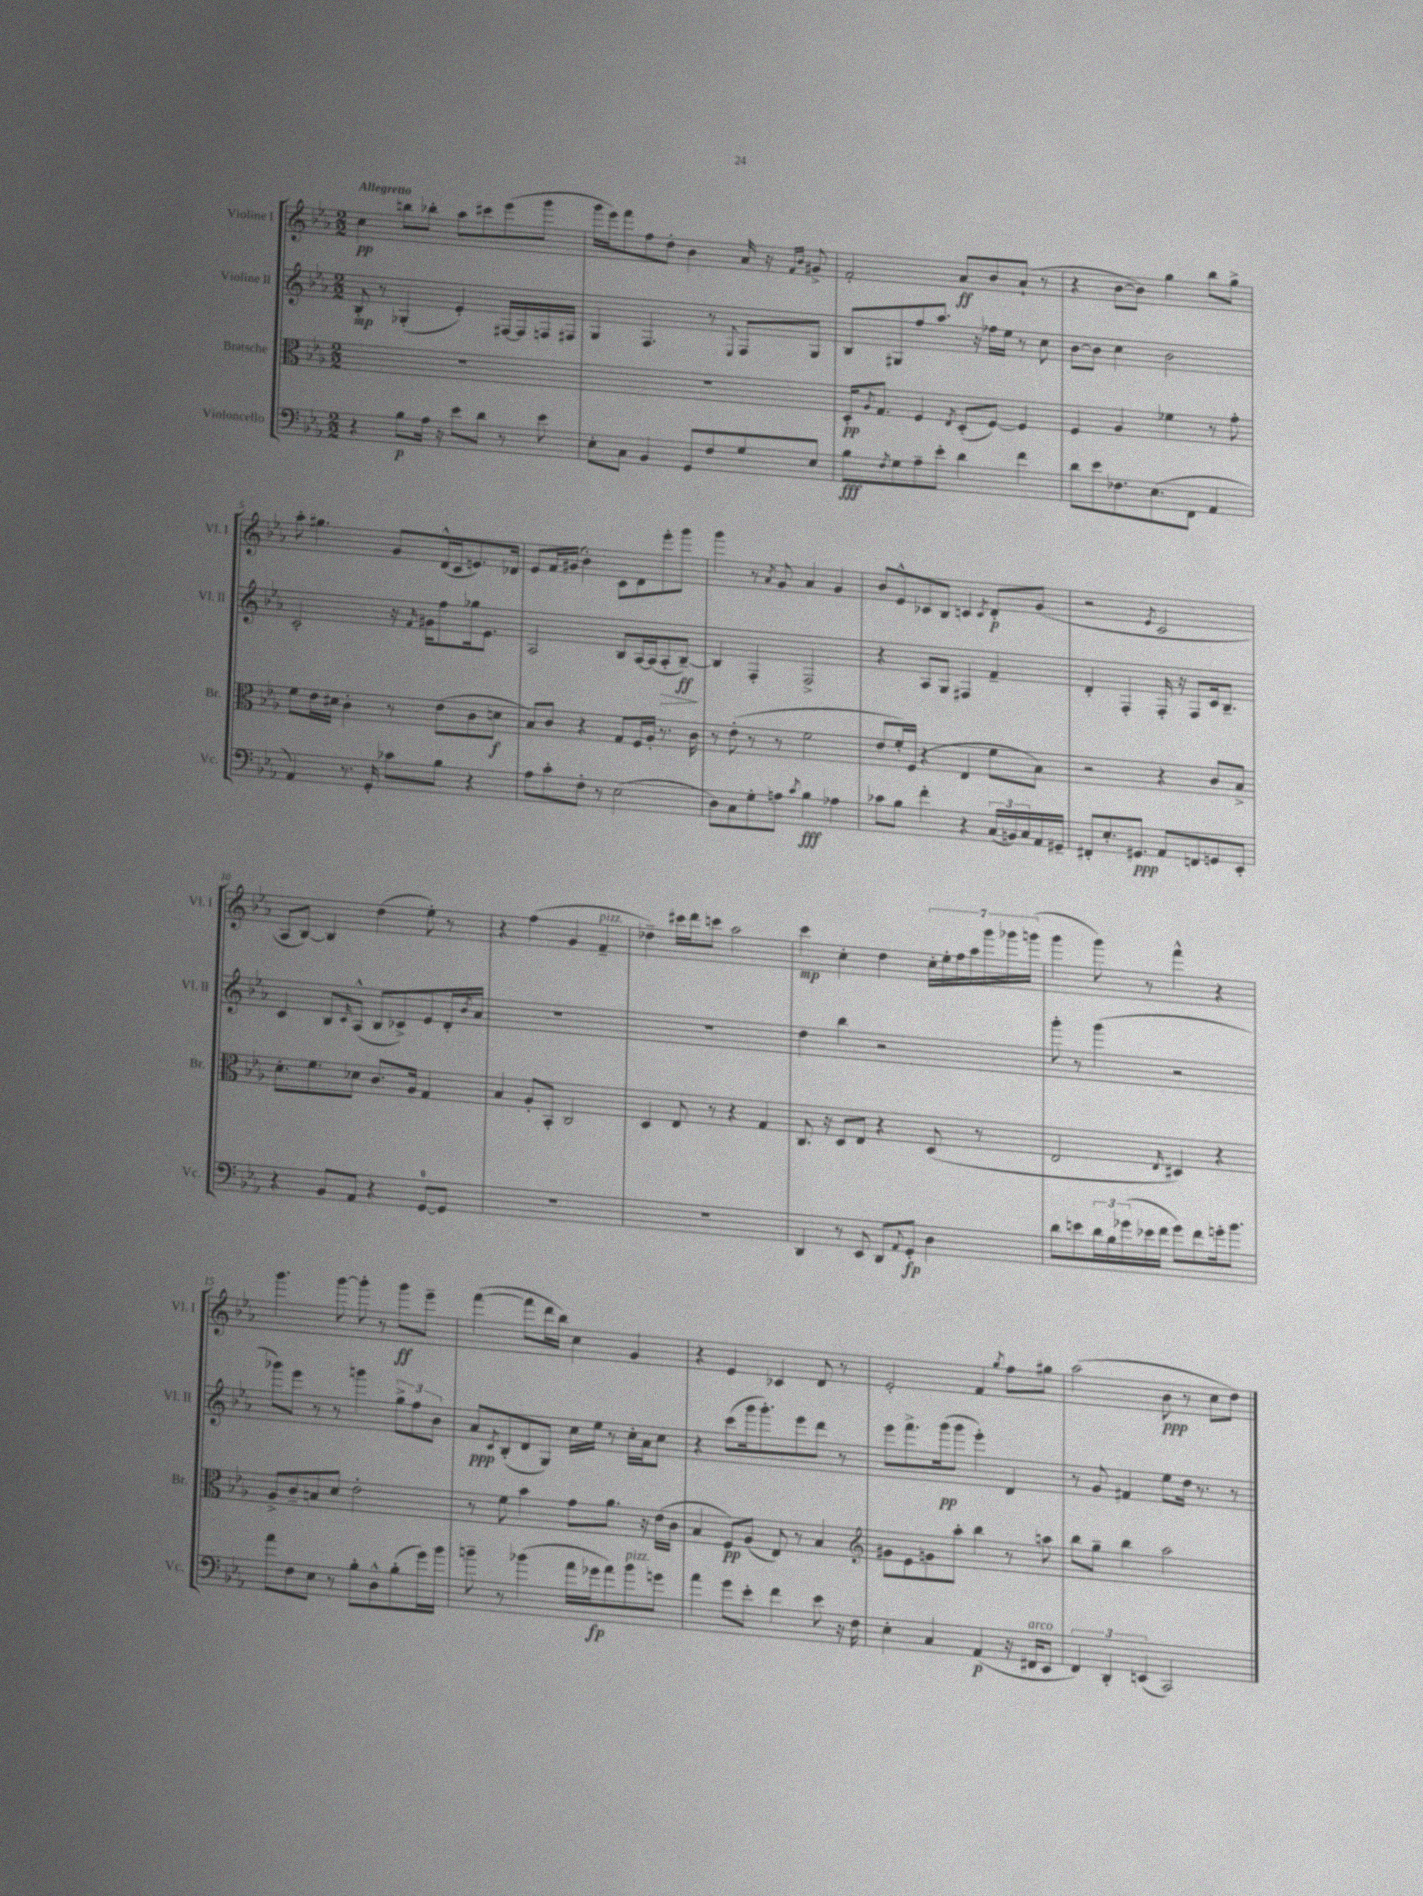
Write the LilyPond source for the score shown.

<<
\new StaffGroup <<
\new Staff = "s0" \with { instrumentName = "Violine I" shortInstrumentName = "Vl. I" } {
    \clef treble \key ees \major \numericTimeSignature \time 2/2 \tempo "Allegretto"
    c''4\pp b''8 bes''8-. aes''8 cis'''8 ees'''8( g'''8 |
    g'''16 ees'''16) f'''8 f''8 d''8-. bes'4 aes'16 r16 \grace { f'16 bes'16 } gis'8-> |
    f'2-. aes'8\ff bes'8 aes'8-!( r8 |
    r4 bes'8~ bes'8) g''4 bes''8 g''8-> |
    aes''8-. gis''4. g'8 d'16-^( c'16 e'8.) des'16 |
    ees'8 f'16 gis'16( bes'4-.) c'8 d'8 ees'''8-. g'''8 |
    g'''4 r8 \acciaccatura { aes'8 } g'8 aes'4 g'4 |
    bes'8 ees'8-^ ces'8 bes8 c'4 \acciaccatura { c'8 } d'8-.\p g'8( |
    r2 \acciaccatura { ees'8 } c'2 |
    aes8 bes8~) bes4 d''4( ees''8-.) r8 |
    r4 f''4( g'4 f'4--^\markup { \italic "pizz." } |
    des''4--) cis'''16 d'''16 c'''8 aes''2 |
    c'''4\mp c''4-. d''4 \tuplet 7/4 { c''16-. ees''16-. f''16 aes''16 g'''16 ges'''16 g'''16( } |
    g'''4 g'''8) r8 f'''4-^ r4 |
    g'''4. g'''8~ g'''8-. r8 g'''8\ff ees'''8-- |
    f'''4~( f'''8 d'''16 bes''16) c''4 g'4 |
    r4 ees'4 ces'4 d'8 r8 |
    ees'2-. f'4 \acciaccatura { g''8 } f''8 gis''8 |
    aes''2( bes'8\ppp r8 c''8 d''8) \bar "|." |
}
\new Staff = "s1" \with { instrumentName = "Violine II" shortInstrumentName = "Vl. II" } {
    \clef treble \key ees \major \numericTimeSignature \time 2/2
    bes8-.\mp r8 ges4-.( ees'4-.) fis16~ fis16 f16 fis16 |
    g4 f4. r8 \appoggiatura { ees8 } f8 g8 |
    bes8 gis8 f''8 aes''8. r16 fes''16 ees''16 r8 c''8 |
    bes'8~ bes'8 c''4 bes'2 |
    c'2-. r16 \grace { f'16 } gis'16 f''8 ges''16 ees'8. |
    aes2 bes8 aes16~ aes16( aes8-.\> bes8~--\ff\!) |
    bes4 f4-. f2-> |
    r4 aes8 g8 fis4 f'4-- |
    d'4-. f4-. f16-. r16 f8 c'16 bes8.-- |
    c'4 bes8 \grace { c'16 } aes8-^( bes8 ces'8->) ees'8 d'16-. \acciaccatura { bes'8 } aes'16 |
    R1 |
    R1 |
    d''4 bes''4 r2 |
    g'''8-. r8 g'''4( r2 |
    ges'''8) ees'''8 r8 r8 g'''4 \tuplet 3/2 { g''8-> f''8 bes'8 } |
    aes'8\ppp \acciaccatura { c'8 } bes8-.( d'8 g8) c''16 ees''16 r8 c''16-. aes'16 c''8 |
    r4 c'''8( g'''16 g'''8.-.) ees'''8 d'''8 r8 |
    ees'''8 f'''8.-> g'''16\pp( g'''8 ees'''4-.) d'4 |
    r8 g'8 fis'4 ees''8 d''16 r8. r8 \bar "|." |
}
\new Staff = "s2" \with { instrumentName = "Bratsche" shortInstrumentName = "Br." } {
    \clef alto \key ees \major \numericTimeSignature \time 2/2
    R1 |
    R1 |
    d16-.\pp \acciaccatura { aes8 } g8. f4 \acciaccatura { ees8 } d8-.( f8~) f4 |
    f4 aes4 fes'4 r8 g'8-. |
    f'8 ees'16 dis'16 c'4-. r8 ees'8( c'8 d'8\f |
    bes8) c'8 r4 g8 f16 aes16-. r8. c'16 |
    r8 ees'8-.( r8 r8 f'2 |
    ees'8 f'16-.) f16( r4 ees4 f'8 bes8) |
    r2 r4 c'8 bes8-> |
    d'8.-. f'8. des'8 c'8. aes16 g4 |
    bes4 aes8-. bes,8-. c2 |
    d4 ees8 r8 r4 g4 |
    c8. r16 d8 ees8 r4 d8( r8 |
    ees2 \grace { ees16 } dis4) r4 |
    aes8-> c'8-- b8 d'8 ees'2-. |
    r8 f'8 bes'4 g'8 aes'8. r16 ees'16( c'16 |
    bes4 f8\pp) aes8( ees8) r8 bes4 |
    \clef treble gis'8 ees'8 g'8 aes''8-. bes''4 r8 a''8 |
    bes''8 g''8-- bes''4 aes''2 \bar "|." |
}
\new Staff = "s3" \with { instrumentName = "Violoncello" shortInstrumentName = "Vc." } {
    \clef bass \key ees \major \numericTimeSignature \time 2/2
    r4 bes8\p aes16 r16 ees'8 d'8 r8 ees'8 |
    ees8-. c8 bes,4 g,8 f8 g8 ees8 |
    bes8\fff \acciaccatura { f8 } g8 aes8-- ees'8-. d'4 f'4 |
    d'8 ees'8 fes8. ees8.( f,8 aes,4 |
    aes,4) r8. g,16-. ces'8 bes8 r4 |
    aes8 c'8-. f8-. r8 ees2( |
    d8) c8 g8-. a8 \acciaccatura { c'8 } bes4\fff aes4 |
    ces'8 bes8 f'4-. r4 \tuplet 3/2 { c16( b,16) c16 } aes,16 gis,16-- |
    fis,8-. ees8.-. gis,8.\ppp aes,8 f,8 g,8 ees,8-. |
    r4 bes,8 aes,8 r4 g,8-0~ g,8 |
    R1 |
    R1 |
    d,4 r8 ees,8 d,8 \appoggiatura { aes,8 } g,8-.\fp d4 |
    d'8 e'8 \tuplet 3/2 { d'16 bes16 ges'16( } ees'16 f'16 ges'8) f'8 g'16-. bes'8. |
    aes'8 f8 ees8 r8 bes8-. d8-^ bes8-.( g'16) bes'16 |
    b'8-- r8 bes'4( aes'16 ges'16\fp aes'8) bes'8^\markup { \italic "pizz." } g'8 |
    aes'4 g'8 ees'8-. f'4 ees'8 r16 f16 |
    ees4-. c4 aes,4\p( r16 fis,16^\markup { \italic "arco" } ees,8 |
    \tuplet 3/2 { f,4) d,4-. e,4( } c,2) \bar "|." |
}
>>
>>
